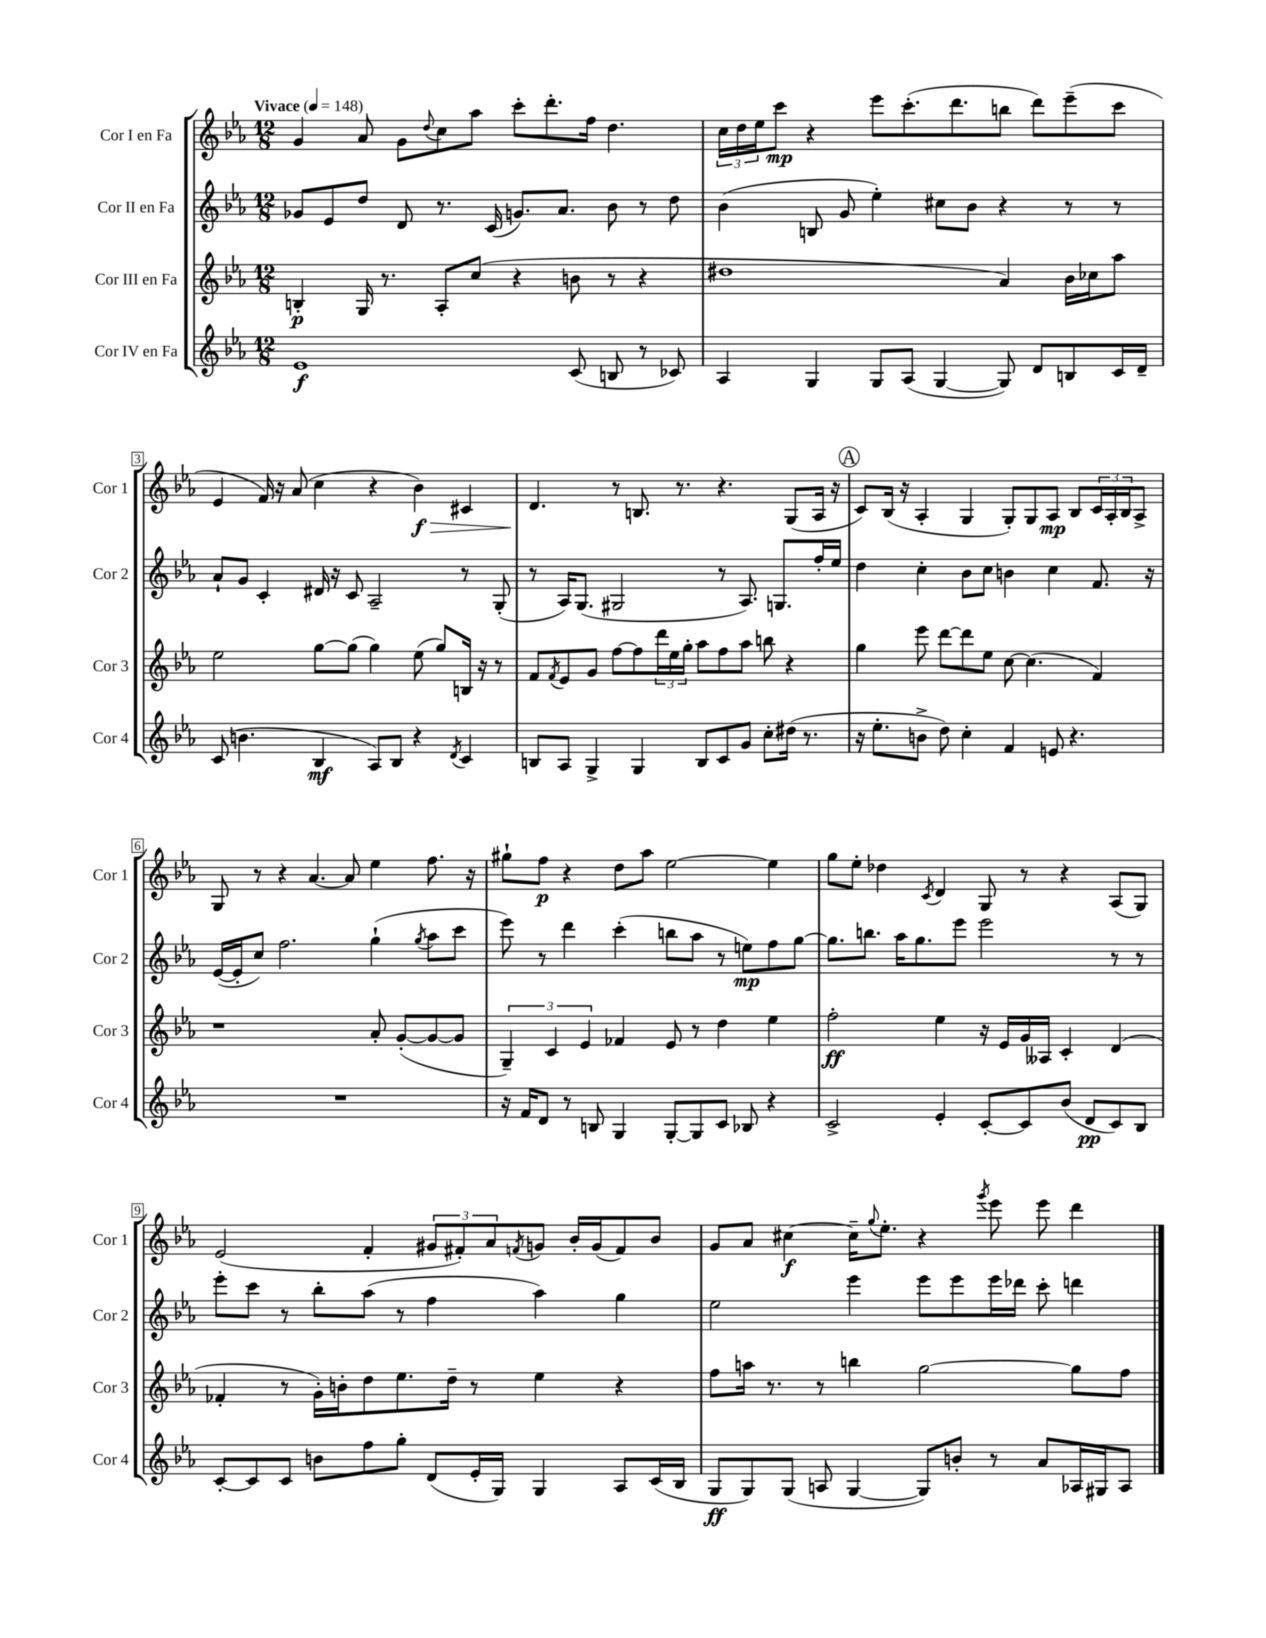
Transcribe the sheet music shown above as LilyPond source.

<<
\new StaffGroup <<
\new Staff = "s0" \with { instrumentName = "Cor I en Fa" shortInstrumentName = "Cor 1" } {
    \clef treble \key ees \major \numericTimeSignature \time 12/8 \tempo "Vivace" 4 = 148
    g'4 aes'8 g'8 \appoggiatura { d''8 } c''8 aes''8 c'''8-. d'''8.-. f''16 d''4. |
    \tuplet 3/2 { c''16 d''16 ees''16 } c'''8\mp r4 ees'''8 c'''8.-.( d'''8. b''8 d'''8) ees'''8--( c'''8 |
    ees'4 f'16) r16 aes'8( c''4 r4 bes'4\f\>) cis'4 |
    d'4.\! r8 b8. r8. r4. g8( aes16 r16 |
    \mark \markup { \circle "A" } c'8) bes16( r16 aes4-. g4 g8-.) g8 aes8\mp bes8 \tuplet 3/2 { c'16 aes16-. bes16 } aes8-> |
    g8 r8 r4 aes'4.~ aes'8 ees''4 f''8. r16 |
    gis''8-! f''8\p r4 d''8 aes''8 ees''2~ ees''4 |
    g''8 ees''8-. des''4 \acciaccatura { c'8 } d'4 g8 r8 r4 aes8( g8) |
    ees'2( f'4-. \tuplet 3/2 { gis'8 fis'8-.) aes'8 } \acciaccatura { f'8 } g'8 bes'16-. g'16( f'8) bes'8 |
    g'8 aes'8 cis''4~\f cis''16-- \appoggiatura { g''8 } ees''8.-. r4 \acciaccatura { g'''8 } ees'''8 ees'''8 d'''4 \bar "|." |
}
\new Staff = "s1" \with { instrumentName = "Cor II en Fa" shortInstrumentName = "Cor 2" } {
    \clef treble \key ees \major \numericTimeSignature \time 12/8
    ges'8 ees'8 d''8 d'8 r8. c'16( g'8.) aes'8. bes'8 r8 d''8 |
    bes'4( b8 g'8 ees''4-.) cis''8 bes'8 r4 r8 r8 |
    aes'8-! g'8 c'4-. dis'16 r16 c'8 aes2-- r8 g8-.( |
    r8 aes16) g8.( gis2 r8 aes8.) g8. f''16-. ees''16 |
    \mark \markup { \circle "A" } d''4 c''4-. bes'8 c''8 b'4 c''4 f'8. r16 |
    ees'16~( ees'16-. c''8) f''2. g''4-!( \acciaccatura { g''8 } aes''8 c'''8 |
    ees'''8) r8 d'''4 c'''4-.( b''8 aes''8 r8 e''8\mp) f''8 g''8~ |
    g''8. b''8. aes''16 g''8. ees'''8 ees'''2 r8 r8 |
    ees'''8-. c'''8 r8 bes''8-. aes''8( r8 f''4 aes''4) g''4 |
    ees''2 ees'''4 ees'''8 ees'''8 ees'''16 des'''16 c'''8-. d'''4 \bar "|." |
}
\new Staff = "s2" \with { instrumentName = "Cor III en Fa" shortInstrumentName = "Cor 3" } {
    \clef treble \key ees \major \numericTimeSignature \time 12/8
    b4-.\p g16 r8. aes8-. c''8( r4 b'8 r8 r4 |
    dis''1 aes'4) bes'16 ces''16 aes''8 |
    ees''2 g''8~ g''8( g''4) ees''8( g''8) b16 r16 r8 |
    f'8 \acciaccatura { f'8 } ees'8 g'8 f''8~ f''8 \tuplet 3/2 { d'''16 ees''16 g''16-. } aes''8 f''8 aes''8 b''8 r4 |
    \mark \markup { \circle "A" } g''4 ees'''8 d'''8~ d'''8 ees''8 c''8~ c''4.( f'4) |
    r1 aes'8-. g'8~-.( g'8~ g'8 |
    \tuplet 3/2 { g4--) c'4 ees'4 } fes'4 ees'8 r8 d''4 ees''4 |
    f''2-.\ff ees''4 r16 ees'16 g'16 aeses16 c'4-. d'4( |
    fes'4-. r8 g'16-.) b'16-. d''8 ees''8. d''16-- r8 ees''4 r4 |
    f''8 a''16 r8. r8 b''4 g''2~ g''8 f''8 \bar "|." |
}
\new Staff = "s3" \with { instrumentName = "Cor IV en Fa" shortInstrumentName = "Cor 4" } {
    \clef treble \key ees \major \numericTimeSignature \time 12/8
    ees'1\f c'8( b8 r8 ces'8) |
    aes4 g4 g8 aes8( g4~ g8) d'8 b8 c'16 d'16-- |
    c'8( b'4. bes4\mf aes8) bes8 r4 \acciaccatura { d'8 } c'4 |
    b8 aes8 g4-> g4 b8 c'8 g'8 c''8-. dis''16( r8. |
    \mark \markup { \circle "A" } r16 ees''8.-. b'8-> d''8) c''4-. f'4 e'8 r4. |
    R1. |
    r16 f'16 d'8 r8 b8 g4 g8~-. g8 c'8 bes8 r4 |
    c'2-> ees'4-. c'8~-. c'8 bes'8( d'8\pp c'8) bes8 |
    c'8~-. c'8 c'8 b'8 f''8 g''8-. d'8( ees'16-. g16) g4 aes8 c'16( bes16 |
    g8\ff g8) g8( a8 g4~ g8) b'8-. r8 aes'8 aes16 gis16 aes8 \bar "|." |
}
>>
>>
\layout { \context { \Score \override BarNumber.stencil = #(make-stencil-boxer 0.1 0.3 ly:text-interface::print) } }
